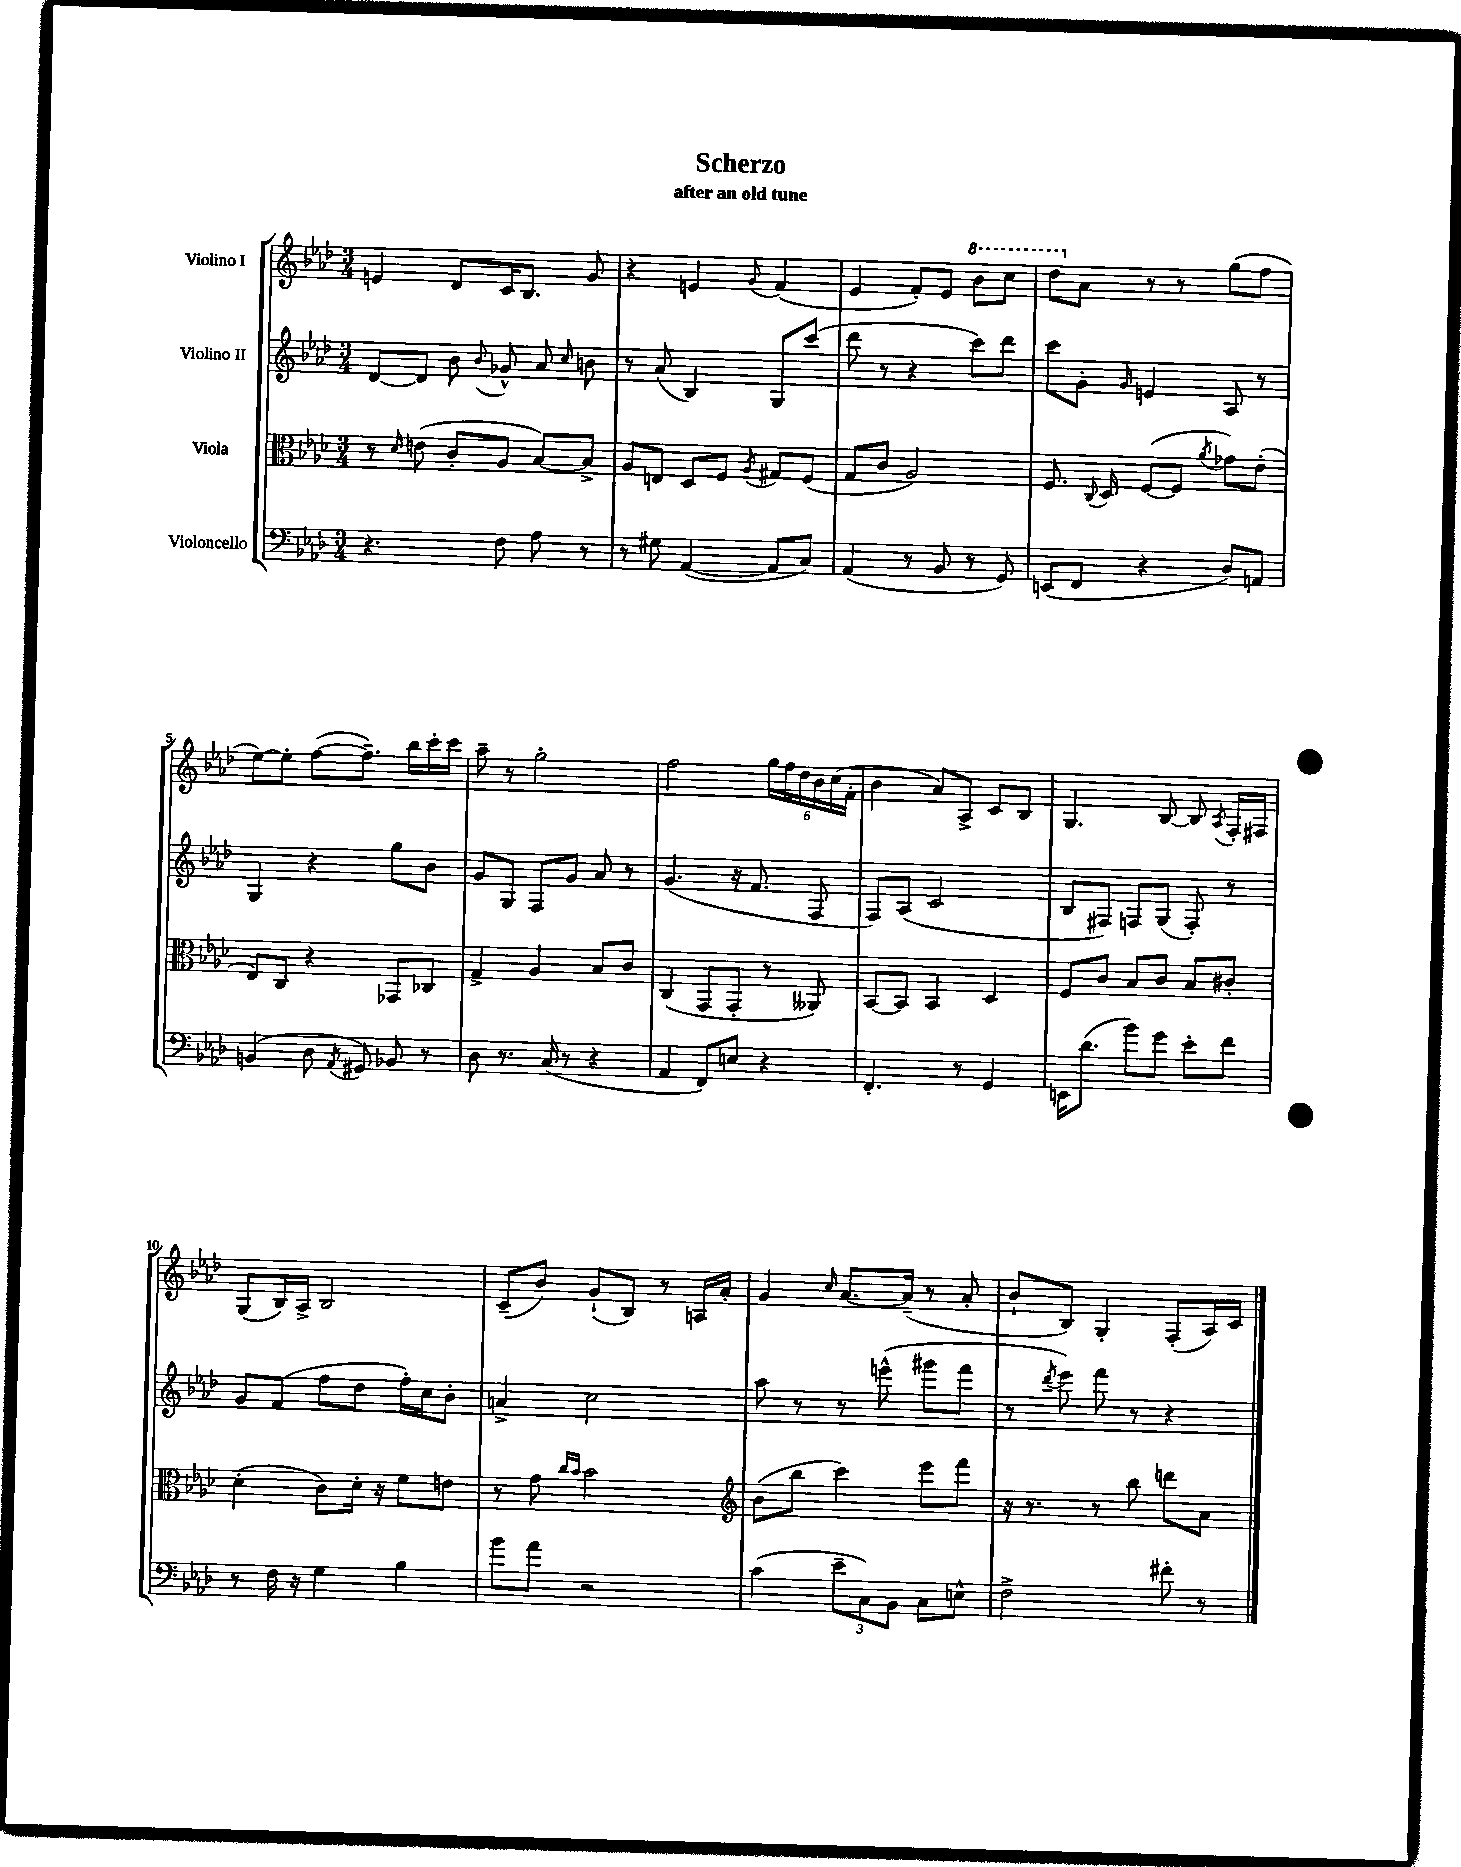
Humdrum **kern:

**kern	**kern	**kern	**kern
*staff4	*staff3	*staff2	*staff1
*clefF4	*clefC3	*clefG2	*clefG2
*k[b-e-a-d-]	*k[b-e-a-d-]	*k[b-e-a-d-]	*k[b-e-a-d-]
*M3/4	*M3/4	*M3/4	*M3/4
4.r	8r	[8d-/L	4e/
.	16qqd-/	.	.
.	(8e\	8d-/]J	.
.	8c'/L	8b-\	8d-/L
.	.	8qqb-/	.
8F\	8A-/J	8g-^^/	16c/K
.	.	.	8.B-/J
8A-\	[8B-/L)	8a-/	.
.	.	16qqcc/	.
8r	8B-^/]J	8b\	8g/
=	=	=	=
8r	8A-/L	8r	4r
8G#\	8E/J	(8a-/	.
([4AA-/	8D-/L	4B-/)	4e/
.	8F/J	.	.
.	8qA-/	.	8qqg/
8AA-/]L	8G#/L	8G/L	(4f/
8C/J)	(8F/J	(8ccc/J	.
=	=	=	=
(4AA-/	8G/L	8ddd-\	4e-/
.	8c/J	8r	.
8r	2A-/)	4r	8f'/L)
8BB-/	.	.	8e-/J
8r	.	8ccc\L)	8bb-\L
8GG/)	.	8ddd-\J	8ccc\J
=	=	=	=
(8EE/L	8.F/	8ccc\L	8ddd-\L
8FF/J	.	8g'\J	8a-\J
.	8qqC/	.	.
.	16D-/	.	.
.	.	16qqg/	.
4r	([8F/L	4e/	8r
.	8F/]J	.	8r
.	8qa-/	.	.
8D-/L)	8g-\L)	8A-/	(8gg\L
8AA/J	(8e-'\J	8r	8ff\J
=	=	=	=
(4BB/	8E-/L)	4G/	[8ee-\L)
.	8C/J	.	8ee-'\]J
8D-\	4r	4r	([8ff\L
8qAA-/	.	.	.
8GG#/)	.	.	8.ff~\]J)
8BB-/	8GG-/L	8gg\L	.
.	.	.	16bb-\LL
8r	8C-/J	8b-\J	16ccc'\
.	.	.	16ccc\JJ
=	=	=	=
8D-\	4G^/	8g/L	8aa-~\
8.r	.	8G/J	8r
.	4A-/	8F/L	2gg'\
(16C/	.	.	.
8r	.	8g/J	.
4r	8B-/L	8a-/	.
.	8c/J	8r	.
=	=	=	=
4AA-/	(4C/	(4.g/	2ff\
8FF/L)	8GG/L	.	.
8E/J	8GG'/J	16r	.
.	.	8.f/	.
4r	8r	.	24gg\LL
.	.	.	24ff\
.	.	.	24dd-\
.	8AA--/)	8F/	24b-\
.	.	.	(24cc\
.	.	.	24f'\JJ
=	=	=	=
4.FF'/	[8BB-/L	8F/L)	4b-\
.	8BB-/]J	(8A-/J	.
.	4BB-/	2c/	8a-/L)
8r	.	.	8A-^/J
4GG/	4D-/	.	8c/L
.	.	.	8B-/J
=	=	=	=
16EE\LK	8F/L	8B-/L	4.G/
(8.d-\J	.	.	.
.	8c/J	8F#/J)	.
8b-\L)	8B-/L	8F/L	.
8g\J	8c/J	(8G/J	[8B-/
8e-'\L	8B-/L	8F'/)	8B-/]
.	.	.	8qA-/
8f\J	8c#'/J	8r	16F'/LL
.	.	.	16F#/JJ
=	=	=	=
8r	(4d-'\	8g/L	(8G/L
16F\	.	(8f/J	16B-/L)
16r	.	.	16A-^/JJ
4G\	8c\L)	8ff\L	2B-/
.	16d-'\Jk	8dd-\J	.
.	16r	.	.
4B-\	8f\L	16ff'\LL)	.
.	.	16cc\J	.
.	8e\J	8b-'\J	.
=	=	=	=
8b-\L	8r	4a^/	(8c~/L
8a-\J	8g\	.	8b-/J)
.	16qqcc/LL	.	.
.	16qqb-/JJ	.	.
2r	2b-\	2cc\	(8g`/L
.	.	.	8B-/J)
.	.	.	8r
.	.	.	16A/LL
.	.	.	16a-'/JJ
=	=	=	=
*	*clefG2	*	*
(4c\	(8b-\L	8aa-\	4g/
.	8bb-\J	8r	.
.	.	.	16qqcc/
12e-~\L	4ccc\)	8r	[8.a-/L
12C\)	.	.	.
.	.	(8eee^^\	.
12BB-\J	.	.	.
.	.	.	(16a-~/]Jk
8C\L	8eee-\L	8ggg#\L	8r
8E^^\J	8fff\J	8fff\J	8a-'/
=	=	=	=
2F^\	16r	8r	8b-`/L
.	8.r	.	.
.	.	8qddd-/	.
.	.	8eee-\)	8B-/J)
.	8r	8fff\	4G'/
.	8bb-\	8r	.
8f#'\	8ddd\L	4r	(8F'/L
8r	8a-\J	.	16A-/L)
.	.	.	16c/JJ
==	==	==	==
*-	*-	*-	*-
